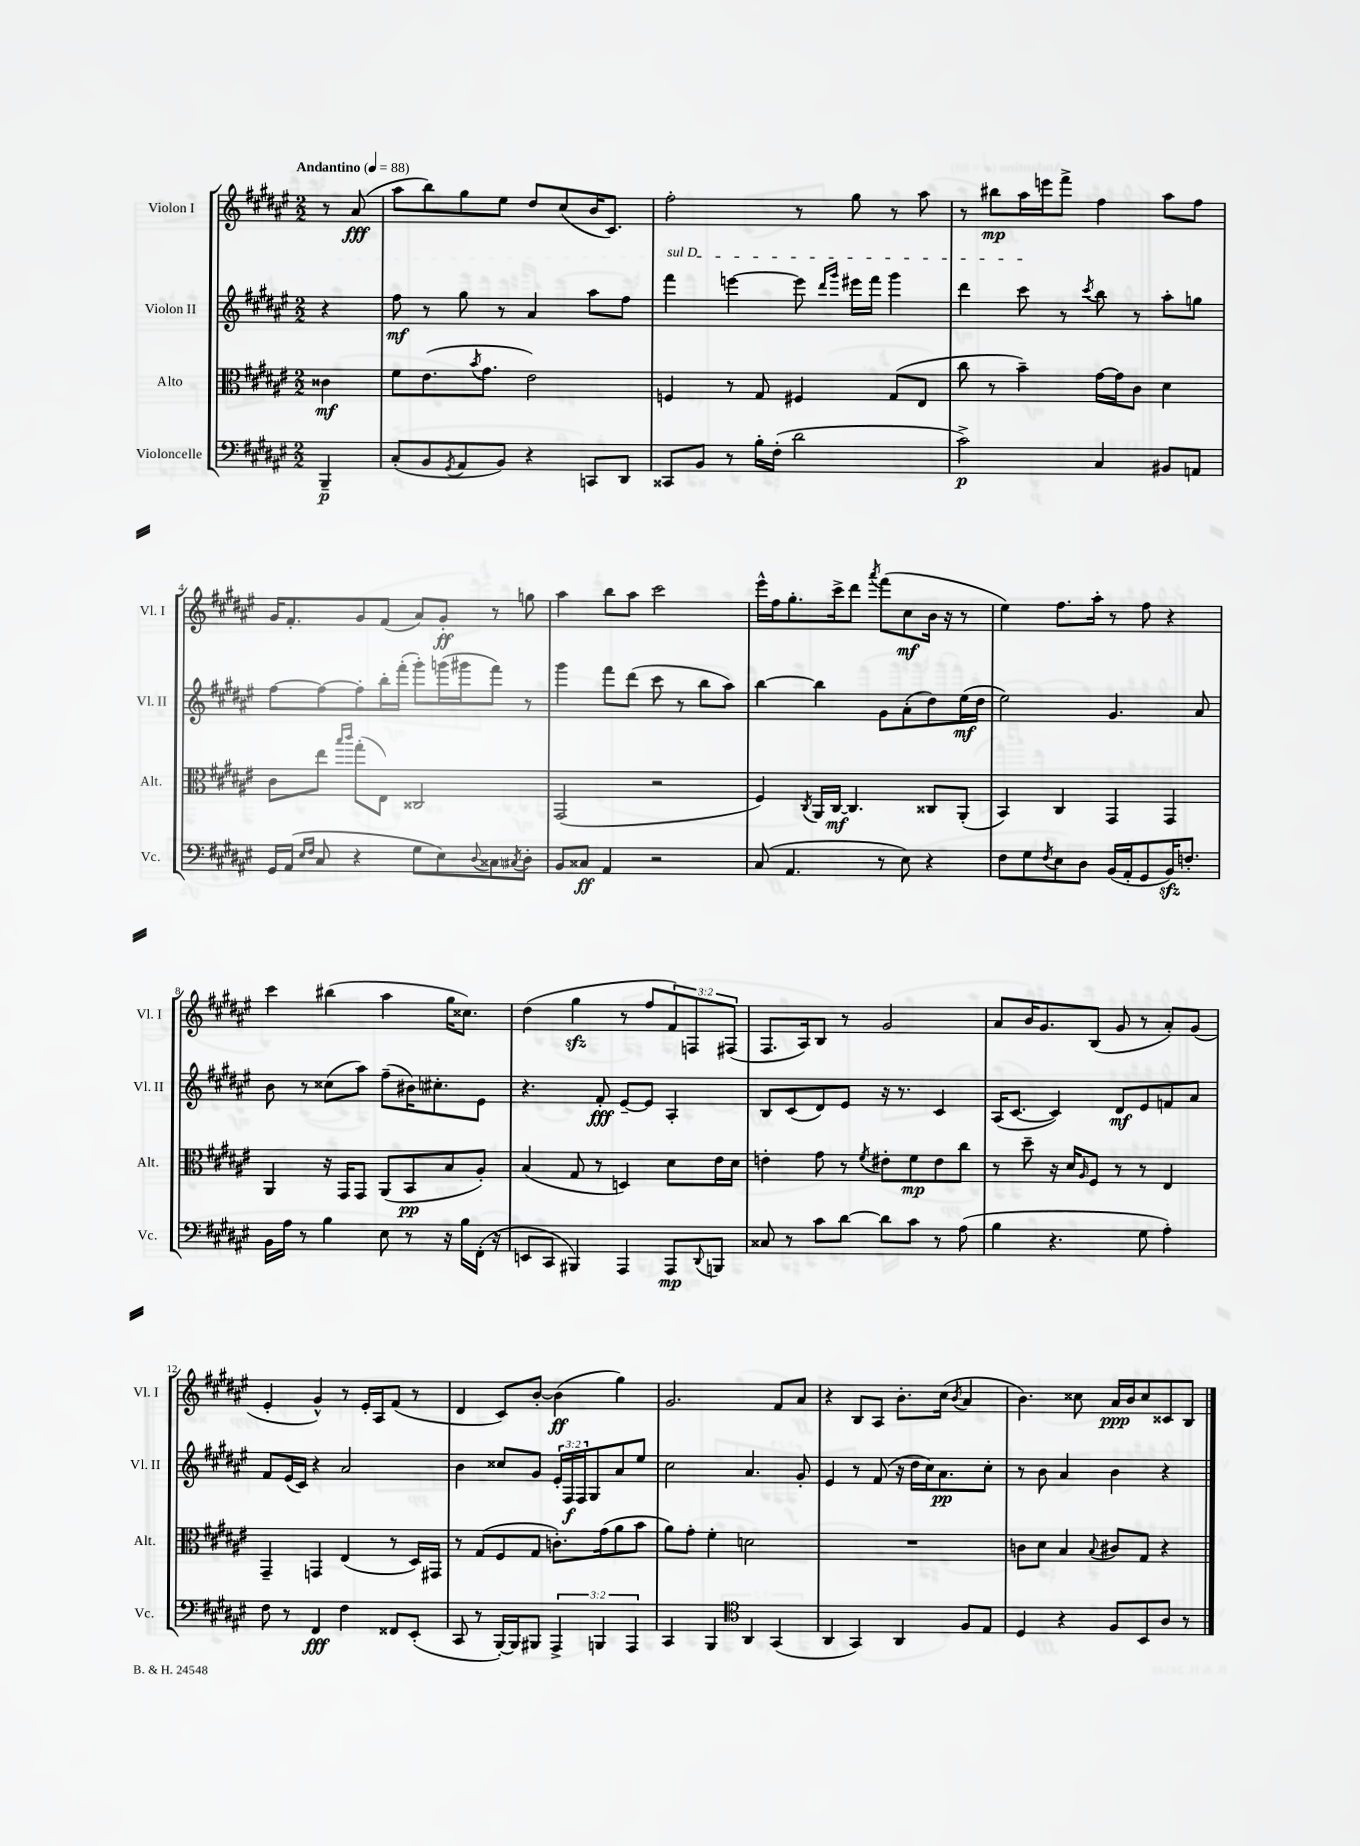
<<
\new StaffGroup <<
\new Staff = "s0" \with { instrumentName = "Violon I" shortInstrumentName = "Vl. I" } {
    \clef treble \key fis \major \numericTimeSignature \time 2/2 \override Staff.TupletNumber.text = #tuplet-number::calc-fraction-text \partial 4 \tempo "Andantino" 4 = 88
    r8 ais'8\fff( |
    ais''8 b''8) gis''8 eis''8 dis''8 cis''8( b'16 cis'8.) |
    fis''2-. r8 gis''8 r8 ais''8 |
    r8 bis''8\mp ais''16 e'''16 fis'''8-> fis''4 ais''8 fis''8 |
    gis'16 fis'8.-. gis'8 fis'8( ais'8) gis'8-.\ff r8 g''8 |
    ais''4 b''8 ais''8 cis'''2 |
    eis'''16-^ fis''16 gis''8.-. cis'''16-> dis'''8 \acciaccatura { ais'''8 } fis'''8( cis''8\mf b'16 r16 r8 |
    eis''4) fis''8. ais''16-. r8 fis''8 r4 |
    cis'''4 bis''4( ais''4 gis''16 cisis''8.) |
    dis''4( gis''4\sfz r8 fis''8 \tuplet 3/2 { fis'8) f8 fis8( } |
    fis8. ais16) b8 r8 gis'2 |
    ais'8 b'16 gis'8. b8( gis'8 r8 ais'8-.) gis'8( |
    eis'4-. gis'4-^) r8 eis'16-. ais16 fis'8( r8 |
    dis'4 cis'8) b'8~-. b'4\ff( gis''4) |
    gis'2. fis'8 ais'8 |
    r4 b8 ais8 b'8.-. cis''16( \acciaccatura { b'8 } ais'4 |
    b'4.) cisis''8 ais'16\ppp b'16 cisis''8 cisis'8 b8 \bar "|." |
}
\new Staff = "s1" \with { instrumentName = "Violon II" shortInstrumentName = "Vl. II" } {
    \clef treble \key fis \major \numericTimeSignature \time 2/2 \override Staff.TupletNumber.text = #tuplet-number::calc-fraction-text \partial 4
    r4 |
    fis''8\mf r8 gis''8 r8 ais'4 ais''8 fis''8 |
    \once \override TextSpanner.bound-details.left.text = \markup { \italic "sul D" } fis'''4\startTextSpan e'''4~ e'''8 \grace { dis'''16 gis'''16 } eis'''16 fis'''16 gis'''4 |
    dis'''4 cis'''8\stopTextSpan r8 \acciaccatura { cis'''8 } b''8 r8 ais''8-. g''8 |
    fis''8~ fis''8~ fis''8-. b''16-. fis'''16-.( gis'''8-.) g'''16( gis'''16 fis'''8) r8 |
    gis'''4 fis'''8 dis'''8( cis'''8 r8 b''8 ais''8) |
    b''4~ b''4 gis'8 ais'8-.( dis''8) eis''16\mf( dis''16 |
    eis''2) gis'4. ais'8 |
    b'8 r8 cisis''8( ais''8) fis''8--( bis'16) cis''8.-. eis'8 |
    r4. fis'8-.\fff eis'8~-- eis'8 ais4-. |
    b8 cis'8( dis'8) eis'8 r16 r8. cis'4 |
    ais16( cis'8.~ cis'4) dis'8\mf eis'8 f'8 ais'8 |
    fis'8 eis'16( cis'16) r4 ais'2 |
    b'4 cisis''8 gis'8 \tuplet 3/2 { eis'16-. fis16\f fis16 } gis8 ais'8 eis''8 |
    cis''2 ais'4. gis'8-. |
    eis'4 r8 fis'8( r16 dis''16 cis''16) ais'8.\pp cis''8-. |
    r8 b'8 ais'4 b'4 r4 \bar "|." |
}
\new Staff = "s2" \with { instrumentName = "Alto" shortInstrumentName = "Alt." } {
    \clef alto \key fis \major \numericTimeSignature \time 2/2 \partial 4
    cisis'4\mf |
    fis'8 eis'8.( \acciaccatura { b'8 } gis'8. eis'2) |
    f4 r8 gis8 fis4 gis8( eis8 |
    cis''8 r8 b'4--) gis'16~ gis'16 cis'8 dis'4 |
    cis'8 eis''8 \grace { b''16 cis'''16 } gis''8-.( eis8) cisis2 |
    gis,2( r2 |
    fis4) \acciaccatura { cis8 } ais,16 cis16~\mf cis4. cisis8 ais,8-.( |
    b,4) cis4 gis,4 gis,4 |
    ais,4 r16 gis,16 gis,8 ais,8( b,8\pp b8 ais8-.) |
    b4( gis8 r8 d4) dis'8 eis'16 dis'16 |
    e'4-. gis'8 r8 \acciaccatura { fis'8 } eis'8-. fis'8\mp eis'8 cis''8 |
    r8 dis''8-- r16 dis'16 \grace { ais16 } fis8 r8 r8 eis4 |
    gis,4-- g,4 eis4( r8 dis16) gis,16 |
    r8 gis8( fis8 gis8 c'8.-.) gis'16( ais'8 b'8 |
    ais'8) gis'8-. fis'4-. d'2 |
    R1 |
    c'8 dis'8 b4 \appoggiatura { b8 } cis'8 gis8 r4 \bar "|." |
}
\new Staff = "s3" \with { instrumentName = "Violoncelle" shortInstrumentName = "Vc." } {
    \clef bass \key fis \major \numericTimeSignature \time 2/2 \override Staff.TupletNumber.text = #tuplet-number::calc-fraction-text \partial 4
    b,,4--\p |
    cis8-.( b,8 \acciaccatura { gis,8 } ais,8 b,8) r4 c,8 dis,8 |
    cisis,8 b,8 r8 b16-. fis16-.( dis'2 |
    cis'2->\p) cis4 bis,8 a,8 |
    gis,16 ais,16( \grace { eis16 fis16 } cis8 r4 gis8 eis8) \appoggiatura { dis8 } cisis8 \acciaccatura { cis8 } dis8-. |
    b,8 cisis8\ff ais,4 r2 |
    cis8( ais,4. r8 eis8) r4 |
    fis8 gis8 \acciaccatura { fis8 } eis8 dis8 b,16( ais,16-. gis,8 b,16\sfz) f8.-. |
    b,16 ais16 r8 b4 eis8 r8 r16 b16 fis,16-.( r16 |
    e,8 cis,8 bis,,4) ais,,4 ais,,8\mp \appoggiatura { dis,8 } b,,8 |
    cisis8 r8 cis'8 dis'8~ dis'8 cis'8 r8 ais8( |
    b4 r4. gis8 ais4-.) |
    fis8 r8 fis,4\fff fis4 fisis,8 eis,8-.( |
    cis,8 r8 b,,16~-.) b,,16 bis,,8 \tuplet 3/2 { ais,,4-> b,,4 ais,,4 } |
    cis,4 b,,4 \clef tenor ais,4 gis,4( |
    ais,4 gis,4) ais,4 fis8 eis8 |
    dis4 r4 fis8 b,8 ais8 r8 \bar "|." |
}
>>
>>
